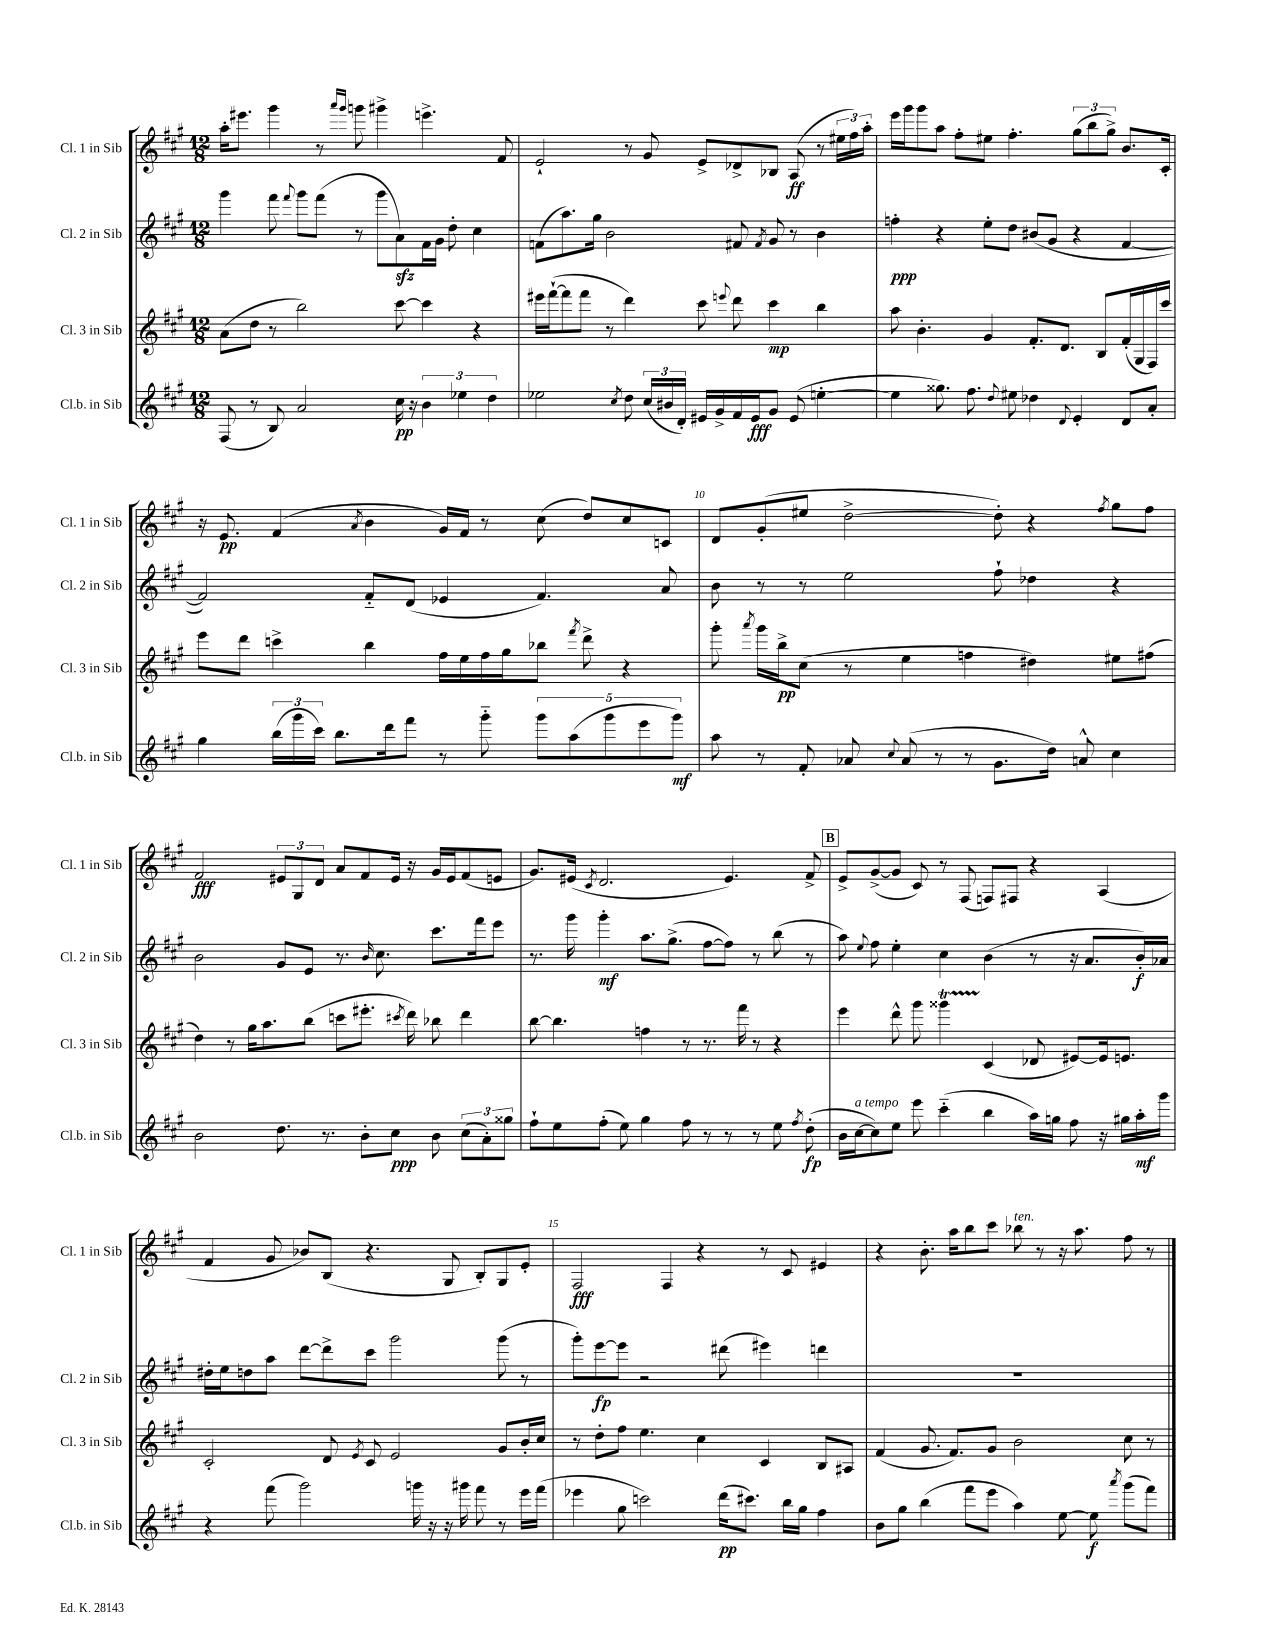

**kern	**kern	**kern	**kern
*staff4	*staff3	*staff2	*staff1
*clefG2	*clefG2	*clefG2	*clefG2
*k[f#c#g#]	*k[f#c#g#]	*k[f#c#g#]	*k[f#c#g#]
*M12/8	*M12/8	*M12/8	*M12/8
(8F#/	(8a\L	4ggg#\	16aa'\LK
.	.	.	8.eee#\J
8r	8dd\J	.	.
8B/)	8r	8fff#\	4ggg#\
.	.	8qqfff#/	.
2a/	2bb\)	8ggg#\L	.
.	.	(8fff#\J	8r
.	.	.	16qqaaa/LL
.	.	.	16qqggg#/JJ
.	.	8r	8ggg\
.	.	8ggg#\L	4ggg#^\
16cc#\	[8ccc#\	8a\)	.
16r	.	.	.
6b\	4ccc#\]	16f#\L	4.eee^\
.	.	16g#\JJ	.
.	.	8dd'\	.
6ee-\	.	.	.
.	4r	4cc#\	.
6dd\	.	.	.
.	.	.	8f#/
=	=	=	=
2ee-\	16eee#\LL	(8f\L	2e`/
.	([16fff#`\J	.	.
.	8fff#\]	8.aa\)	.
.	8fff#\J	.	.
.	.	16gg#\Jk	.
.	8r	2b\	.
8qcc#/	.	.	.
8dd\	4ddd\)	.	8r
(24cc#/LL	.	.	8g#/
24b#/	.	.	.
24d'/JJ)	.	.	.
16e#/LL	8ccc#\	.	8e^/L
16g#^/	.	.	.
.	8qqeee/	.	.
16f#/	8ddd\	8f#/	8d-^/
16e#/J	.	.	.
.	.	8qf#/	.
8g#/J	4ccc#\	8g#/	8B-/J
(8e#/	.	8r	(8A/
[4ee'\	4bb\	4b\	8r
.	.	.	24ee#\LL
.	.	.	24ff#\)
.	.	.	24aa'\JJ
=	=	=	=
4ee\]	8aa\	4ff'\	16eee\LL
.	.	.	16ggg#\J
.	4.b'\	.	8ggg#\
8.gg##\)	.	4r	8aa\J
.	.	.	8ff#'\L
8.ff#\	.	.	.
.	4g#/	8ee'\L	8ee#\J
8qqdd/	.	.	.
8ee#\	.	8dd\J	4.ff#'\
4dd-\	8.f#'/L	(8b#/L	.
.	.	8g#/J	.
.	8.d/J	.	.
8qqd/	.	.	.
4e'/	.	4r	(12gg#\L
.	.	.	12bb\
.	8B/L	.	.
.	.	.	12gg#^\J)
8d/L	(16f#'/L	[4f#/	8.b/L
.	16G#/	.	.
8a'/J	16F#/)	.	.
.	16ccc#/JJ	.	16c#'/Jk
=	=	=	=
4gg#\	8eee\L	2f#/])	16r
.	.	.	8.e/
.	8ddd\J	.	.
(24bb\LL	4ccc^\	.	(4f#/
24ggg#\	.	.	.
24ccc#\JJ)	.	.	.
8.bb\L	.	.	.
.	.	.	8qa/
.	4bb\	8f#'~/L	4b\
16ddd\k	.	.	.
8fff#\J	.	(8d/J	.
8r	16ff#\LL	4e-/	16g#/LL)
.	16ee\	.	16f#/JJ
8ggg#'~\	16ff#\	.	8r
.	16gg#\J	.	.
10ggg#\L	8bb-\J	4.f#/)	(8cc#\
(10aa\	.	.	.
.	8qfff#/	.	.
.	8ddd^\	.	8dd/L)
10ggg#\	.	.	.
.	4r	.	8cc#/
10eee\	.	.	.
.	.	8a/	8c/J
10ggg#\J)	.	.	.
=	=	=	=
8aa\	8ggg#'\	8b\	8d/L
.	8qaaa/	.	.
8r	16ggg#\LL	8r	(8g#'/
.	16bb^\J	.	.
8f#'/	(8cc#\J	8r	8ee#/J
8a-/	8r	2ee\	[2dd^\
8qqcc#/	.	.	.
(8a-/	4ee\	.	.
8r	.	.	.
8r	4ff\	.	.
8.g#\L	.	8ff#`\	8dd'\])
.	4dd#\)	4dd-\	4r
16dd\Jk)	.	.	.
8a^^/	.	.	.
.	.	.	8qff#/
4cc#\	8ee#\L	4r	8gg#\L
.	(8ff#\J	.	8ff#\J
=	=	=	=
2b\	4dd\)	2b\	2f#/
.	8r	.	.
.	16gg#\LK	.	.
.	8.aa\	.	.
8.dd\	.	8g#/L	12e#/L
.	.	.	12G#/
.	(8bb\J	8e/J	.
.	.	.	12d/J
8.r	.	.	.
.	8ccc\L	8.r	8a/L
8b'\L	8.eee#'\J	.	8f#/
.	.	16qqb/	.
.	.	8.cc#\	.
8cc#\J	.	.	16e#/Jk
.	8qccc#/	.	.
.	16ddd\)	.	16r
8b\	8bb-\	8.ccc#\L	16g#/LL
.	.	.	16e#/J
(12cc#\L	4ddd\	.	(8f#/
.	.	16fff#\k	.
12a'\)	.	.	.
.	.	8eee\J	8e/J
12gg##\J	.	.	.
=	=	=	=
8ff#`\L	[8bb\	8.r	8.g#/L)
8ee\	4.bb\]	.	.
.	.	16ggg#\	(16e#/Jk
.	.	.	8qc#/
(8ff#'\J	.	4ggg#'\	2.d/
8ee\)	.	.	.
4gg#\	4ff\	8.aa\L	.
.	.	(8.gg#^\J	.
8ff#\	8r	.	.
8r	8.r	[8ff#\L	.
8r	.	8ff#\]J)	4.e#/)
.	16fff#\	.	.
8r	8r	8r	.
8ee\	4r	(8bb\	.
8qff#/	.	.	.
(8dd'\	.	8r	8f#^/
=	=	=	=
16b\LL	4eee\	8aa\)	8e^/L
[16cc#\J	.	.	.
.	.	8qqee/	.
8cc#\])	.	8ff#\	([8g#^/
8ee\J	8ddd^^\	4ee'\	8g#/]J
8eee\	8ggg#\	.	8c#/)
(4ccc#'~\	4ggg##\	4cc#\	8r
.	.	.	(8F#/
4bb\	(4c#/	(4b\	8F/L)
.	.	.	8F#/J
16aa\LL)	8d-/	8r	4r
16gg\JJ	.	.	.
8ff#\	[8e#/L)	16r	.
.	.	8.a/L	.
16r	16e#/]k	.	(4A/
16gg#\LL	8.e/J	.	.
16aa'\	.	16b'/L)	.
16ggg#\JJ	.	16a-/JJ	.
=	=	=	=
4r	2c#'/	16dd#'\LL	4f#/
.	.	16ee\J	.
.	.	8dd\	.
(8fff#\	.	8aa\J	8g#/
2ggg#\)	.	[8ddd\L	8b-/L)
.	8d/	8ddd^\]	(8B/J
.	8qe/	.	.
.	8c#/	8ccc#\J	4.r
.	2e/	2ggg#\	.
16ggg\	.	.	.
16r	.	.	.
16r	.	.	8G#/
16ggg#\	.	.	.
8fff#\	.	.	8B'/L)
8r	8g#/L	(8ggg#\	8G#/
16eee\LL	16b'/L	8r	8e'/J
(16fff#\JJ	16cc#/JJ	.	.
=	=	=	=
4eee-\	8r	8ggg#'\L)	2F#/
.	8dd'\L	[8eee\	.
8gg#\	8ff#\J	8eee\]J	.
2ccc\)	4.ee\	2r	.
.	.	.	4F#/
.	4cc#\	.	4r
(16ddd\LK	.	(8ddd#\	.
8.ccc#\J)	.	.	.
.	4c#/	4eee#\)	8r
16bb\LL	.	.	8c#/
16gg#\JJ	.	.	.
4ff#\	8B/L	4ddd\	4e#/
.	8A#/J	.	.
=	=	=	=
8b\L	(4f#/	1.r	4r
8gg#\J	.	.	.
(4bb\	8.g#/	.	8.b'\
.	8.f#/L)	.	16aa\LK
8fff#\L	.	.	8bb\
8eee\J	8g#/J	.	8ccc#\J
4aa\)	2b\	.	8bb-\
.	.	.	8r
[8ee\	.	.	16r
.	.	.	8.aa\
8ee\]	.	.	.
8qaaa/	.	.	.
(8ggg#\L	8cc#\	.	8ff#\
8fff#\J)	8r	.	8r
==	==	==	==
*-	*-	*-	*-
